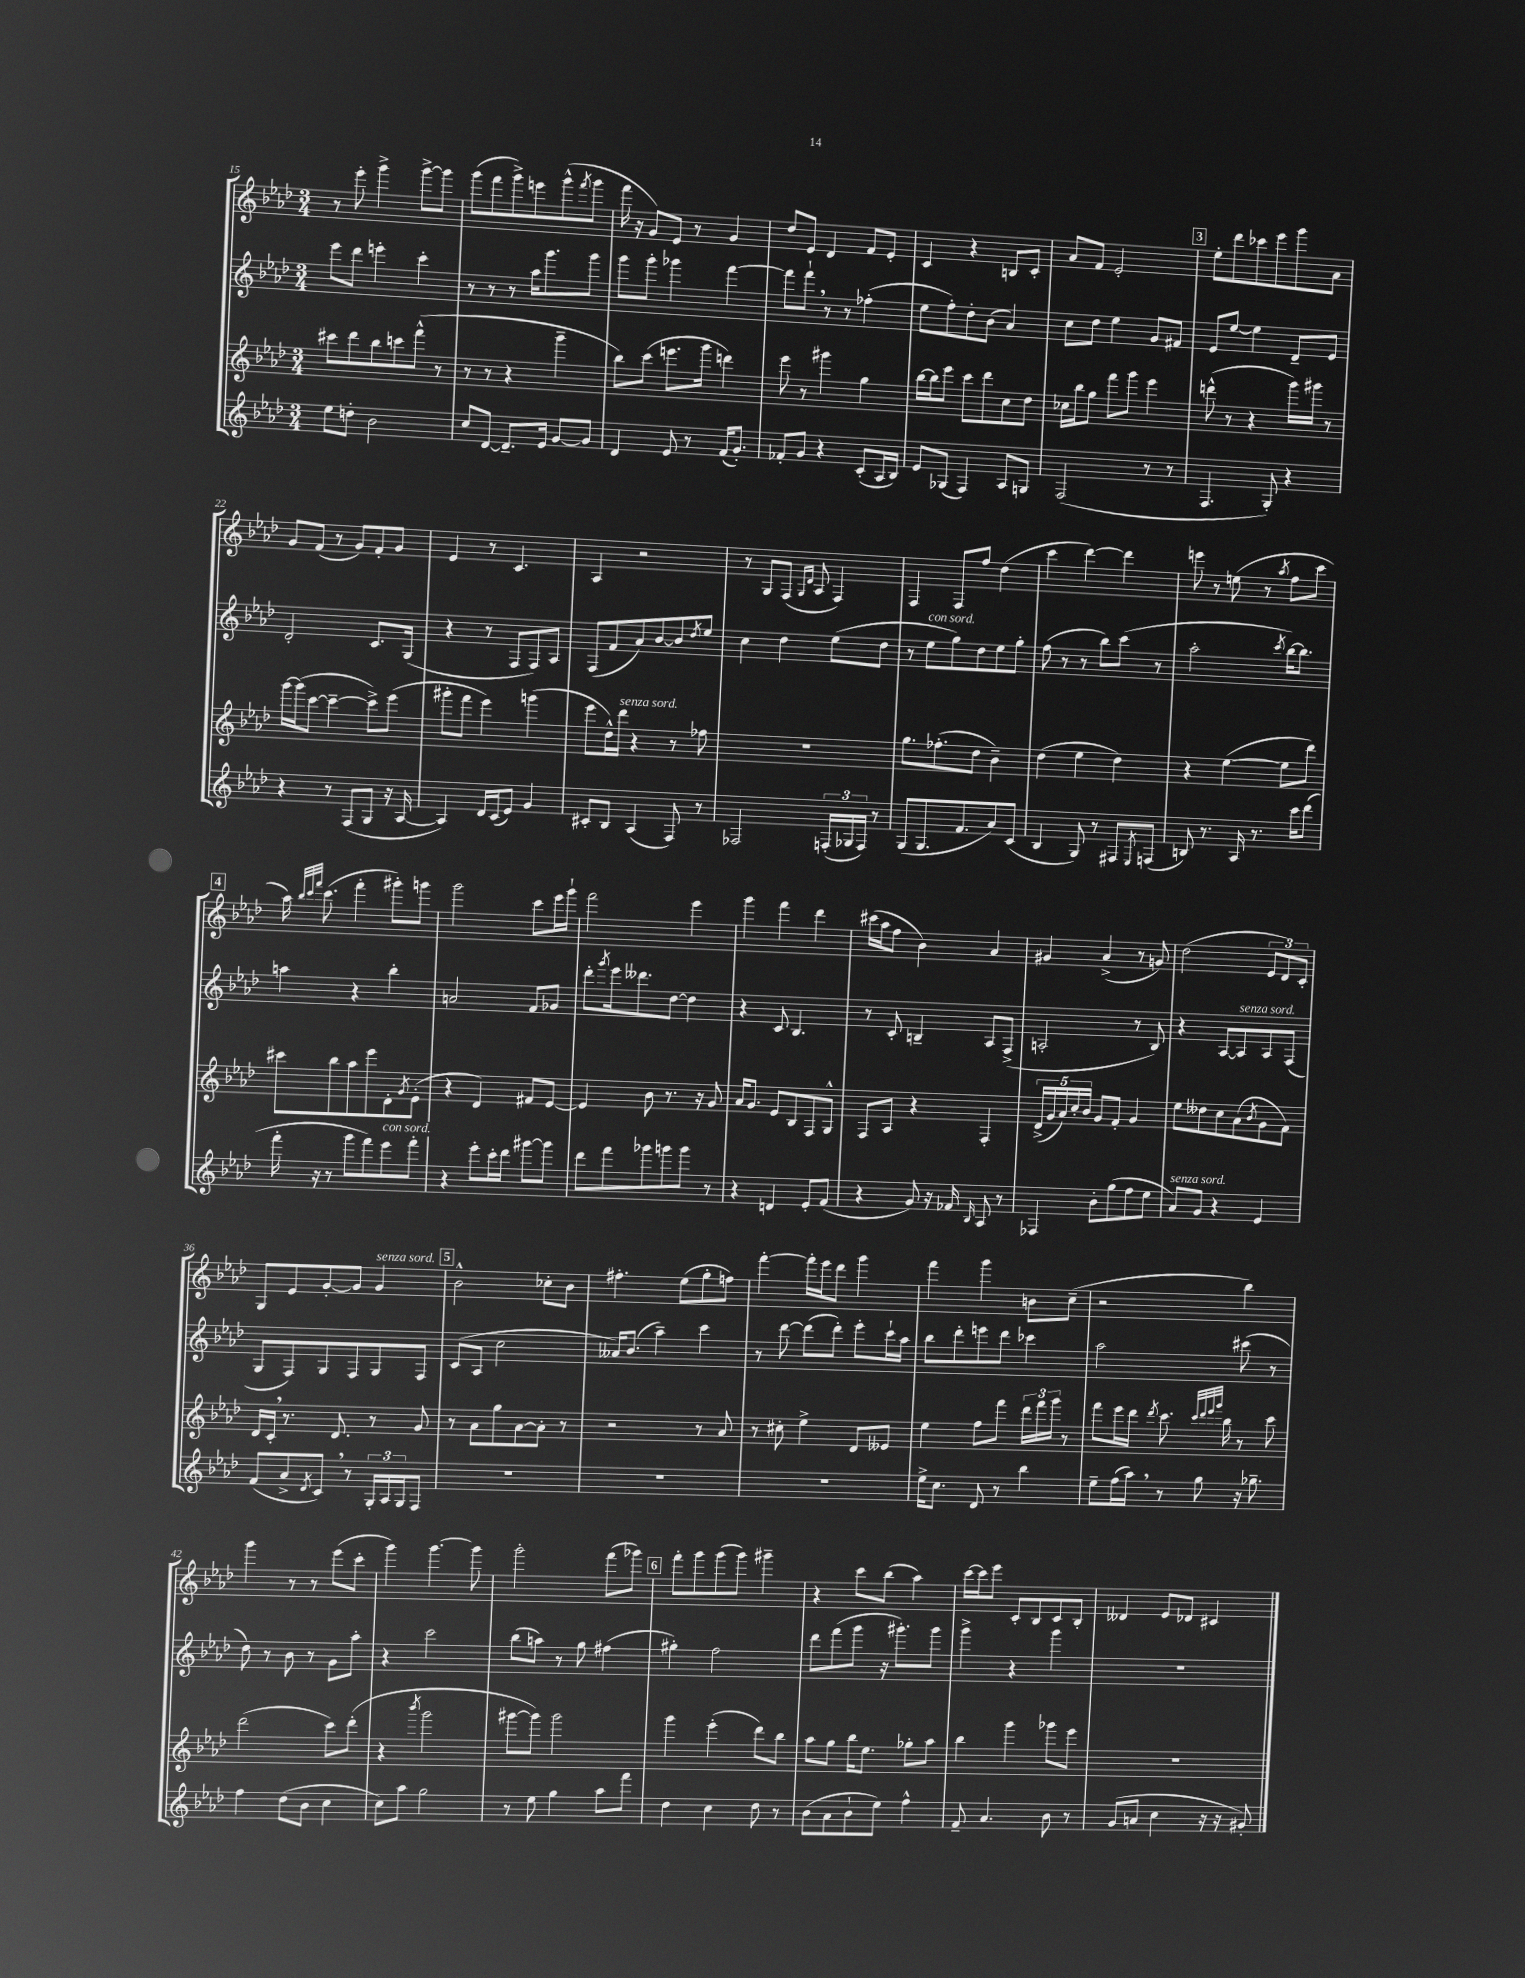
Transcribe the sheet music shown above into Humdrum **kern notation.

**kern	**kern	**kern	**kern
*staff4	*staff3	*staff2	*staff1
*clefG2	*clefG2	*clefG2	*clefG2
*k[b-e-a-d-]	*k[b-e-a-d-]	*k[b-e-a-d-]	*k[b-e-a-d-]
*M3/4	*M3/4	*M3/4	*M3/4
8ee-	8ccc#	8eee-	8r
8dd'	8ddd-	8ddd-	8eee-'
2b-	8bb-	4eee'	4ggg^
.	8ccc	.	.
.	(8fff^^	4ccc'	[8ggg^
.	8r	.	8ggg]
=	=	=	=
8cc	8r	8r	(8ggg
[8d-	8r	8r	8fff
8.d-~]	4r	8r	8ggg^)
.	.	16aa-	8eee
16e-	.	8.ggg	.
[8g	4ggg~	.	(8ggg^^
.	.	.	8qfff
8g]	.	8ggg	8ggg
=	=	=	=
4d-	8bb-)	8ggg	16fff
.	.	.	16r
.	(8ccc	8ggg'	8g)
8e-	8.eee	4ggg-	8e-
8r	.	.	8r
.	16ggg	.	.
(16f	4ddd)	[4fff	4g
8.g')	.	.	.
=	=	=	=
8f-'	8eee-	8fff]	8dd-
8g	8r	8fff`	8e-
4r	4ggg#	8r	4d-
.	.	8r	.
(8c'	4gg	(4ff-'	8f
16A-	.	.	8e-'
16B-)	.	.	.
=	=	=	=
8e-	[16bb-	8ee-	4c
.	16bb-]	.	.
(8G-	8eee-	8ff')	.
4F)	8ccc	8dd-'	4r
.	8ddd-	(8b-	.
8A-	8cc	4a-)	8B
8G	8dd-	.	8c'
=	=	=	=
(2F	16cc-	8cc	8a-
.	16bb-	.	.
.	8gg	8dd-	8f
.	8fff	4ee-	2e-'
.	8ggg	.	.
8r	4eee-	8g	.
8r	.	8f#	.
=	=	=	=
4.F	(8ddd^^	8e-	8ee-'
.	8r	[8ee-	8ddd-
.	4r	4ee-]	8ccc-
8G')	.	.	8eee-
4r	16ggg)	8d-~	8ggg
.	16ggg#	.	.
.	8r	8e-	8a-
=	=	=	=
4r	[16ggg	2d-'	8g
.	(16ggg]	.	.
.	[8ccc	.	(8f
8r	4ccc~_	.	8r
(8F	.	.	8g)
8G	8ccc^])	8.c	8f'
16r	(8eee-	.	8g
[16A-	.	(16G	.
=	=	=	=
4A-])	8ggg#'	4r	4e-
.	8fff	.	.
16d-	4eee-)	8r	8r
(16c	.	.	.
8e-)	.	8F	4.c
4g	(4ggg	8F)	.
.	.	8A-	.
=	=	=	=
8c#'	8eee-	(8F	4A-
8B-	16dd-^^)	8f	.
.	16ddd-	.	.
(4A-	4r	8a-)	2r
.	.	[8b-	.
8F)	8r	8b-]	.
.	.	8qdd-	.
8r	8ff-	8ee-	.
=	=	=	=
2F-	2.r	4cc	8r
.	.	.	8G
.	.	4dd-	(8F
.	.	.	16qqG
.	.	.	16qqd-
.	.	.	8A-
(24F'	.	(8ee-	4F)
24G-	.	.	.
24F)	.	.	.
8r	.	8dd-	.
=	=	=	=
(8G	8.gg	8r	4F
8.G	.	8ee-	.
.	(8.ff-'	.	.
.	.	8gg)	8F
8.f	.	.	.
.	8dd-	8dd-	8ff
8a-)	4b-~)	8ee-	(4dd-
(8c	.	8gg'	.
=	=	=	=
4B-	(4dd-	(8ff	4ccc
.	.	8r	.
8G)	4ee-	8r	[4ddd-)
8r	.	8bb-)	.
8F#	4dd-)	(8ccc	4ddd-]
8qE-	.	.	.
(8F	.	8r	.
=	=	=	=
8B)	4r	2aa-'	8eee
8.r	.	.	8r
.	([4ee-	.	(8ee
16A-	.	.	.
8.r	.	.	8r
.	.	8qccc	8qaa-
.	8ee-]	[16bb-)	8ff
16ccc	.	8.bb-]	.
(8ddd-	8ddd-)	.	8ccc
=	=	=	=
16fff'	8ccc#	4aa	16aa-)
.	.	.	32qqbb-
.	.	.	32qqccc
.	.	.	32qqfff
16r	.	.	(8.ccc
8r	8bb-	.	.
8ggg	8aa-	4r	4fff'
8fff)	8eee-	.	.
8eee-	8d-'	4bb-'	8ggg#')
.	8qg	.	.
8fff'	(8e-'	.	8ggg
=	=	=	=
4r	4r	2a	2ggg
8eee-'	4d-)	.	.
16ccc'	.	.	.
16ddd-	.	.	.
[8ggg#	8f#	8f	8ccc
8ggg#]	[8e-	8g-	16eee-
.	.	.	16ggg`
=	=	=	=
8ddd-	4e-]	8ddd-'	2fff
.	.	8qggg	.
8fff	.	16eee-	.
.	.	8.ddd--	.
8ggg-	8b-	.	.
8ggg	8.r	[8dd-	.
8ggg	.	4dd-]	4eee-
.	16r	.	.
8r	8g	.	.
=	=	=	=
4r	16a-	4r	4ggg
.	8.g	.	.
4d	8e-	8c	4fff
.	8B-	4.B-	.
8e-'	8F	.	4ddd-
(8f	8G^^	.	.
=	=	=	=
4r	8F	8r	(16ccc#
.	.	.	16aa-
.	8A-	8c'	8ff
8g)	4r	4B~	4b-)
16r	.	.	.
16f-	.	.	.
16qqB-	.	.	.
8A-	4F'	8A-	4a-
8r	.	(8F^	.
=	=	=	=
4F-	(20d-^	2A'	4g#
.	20g	.	.
.	20a-)	.	.
.	20cc'	.	.
.	20b-	.	.
8b-'	8g	.	(4a-^
(8gg	8f'	.	.
8ff	4g	8r	8r
8ee-	.	8B-)	8g)
=	=	=	=
8a-)	8ee-	4r	(2dd-
8g	8dd--	.	.
4r	8cc	[8A-	.
.	(8a-	8A-]	.
.	8qb-	.	.
4e-	8g	8A-	12e-
.	.	.	12d-)
.	8f)	(8F	.
.	.	.	12c'
=	=	=	=
(8f	16d-	8G	8G
.	16c'	.	.
8a-^	8.r	8F)	8e-
8qd-	.	.	.
8c)	.	8G	[8g'
.	8.d-	.	.
8r	.	8F	8g]
24G'	8r	8G	4g
24A-	.	.	.
24G	.	.	.
8F	8g	8F	.
=	=	=	=
2.r	8r	(8c	2b-^^
.	8a-	8A-	.
.	8gg	2cc	.
.	[8a-	.	.
.	8a-']	.	8cc-'
.	8r	.	8b-
=	=	=	=
2.r	2r	16a--)	4.ff#'
.	.	(8.b-	.
.	.	4aa-~)	.
.	.	.	(8ee-
.	8r	4ccc	8gg'
.	8a-	.	8ff)
=	=	=	=
2.r	8r	8r	[4fff'
.	8cc#'	[8ddd-	.
.	4ee-^	(8ddd-]	16fff']
.	.	.	16eee-
.	.	8ddd-')	8ddd-
.	8d-	8eee-'	4ggg
.	8e--	16ccc`	.
.	.	16aa-	.
=	=	=	=
16ee-^	4ee-	8bb-	4fff
8.cc	.	.	.
.	.	8ddd-'	.
8d-	8ff	8eee	4ggg
8r	8fff	8ddd-	.
4bb-	24ddd-	4ccc-	8b
.	24fff	.	.
.	24ggg	.	.
.	8r	.	(8cc~
=	=	=	=
8ee-~	8fff	2aa-	2r
(16ff	16eee-	.	.
16aa-)	16ddd-	.	.
.	8qddd-	.	.
8r	8.ccc	.	.
8gg	.	.	.
.	32qqccc	.	.
.	32qqddd-	.	.
.	32qqeee-	.	.
.	32qqggg	.	.
.	16bb-	.	.
16r	8r	(8ccc#	4bb-)
8.gg-~	.	.	.
.	8ccc	8r	.
=	=	=	=
4ff	(2ddd-	8dd-)	4ggg
.	.	8r	.
(8dd-	.	8b-	8r
8b-	.	8r	8r
4cc	8ccc)	8g	(8eee-
.	(8ddd-'	8aa-'	8ccc'
=	=	=	=
8cc)	4r	4r	4ggg)
8aa-	.	.	.
.	8qbbb-	.	.
2gg	2ggg	2ccc	[4.ggg
.	.	.	8ggg]
=	=	=	=
8r	[8ggg#	(8bb-	2ggg'
8ee-	8ggg#])	8aa)	.
4gg	2ggg#	8r	.
.	.	8gg	.
8aa-	.	(4ff#	(8fff
8fff	.	.	8ggg-)
=	=	=	=
4dd-	4ggg	4gg#')	8fff'
.	.	.	8ggg
4cc	(4eee-'	2ff	(8ggg
.	.	.	8ggg)
8dd-	8ddd-)	.	4ggg#~
8r	8bb-	.	.
=	=	=	=
(8b-	8aa-	8ddd-	4r
8a-	8gg	(8fff	.
8b-`	16bb-	8ggg	8ccc
.	8.ee-	.	.
8ee-)	.	16r	(8bb-
.	.	8.ggg#')	.
4ff^^	8gg-'	.	4aa-)
.	8aa-	8ggg#	.
=	=	=	=
8f~	4bb-	4ggg^	[16ccc
.	.	.	16ccc]
4.a-	.	.	8eee-
.	4ggg	4r	8c'
.	.	.	8B-
8b-	8ggg-	4ggg	8c
8r	8eee-	.	8B-'
=	=	=	=
(8g	2.r	2.r	4d--
8a	.	.	.
4cc	.	.	8e-
.	.	.	8d-
16r	.	.	4c#
16r	.	.	.
8g#')	.	.	.
==	==	==	==
*-	*-	*-	*-
